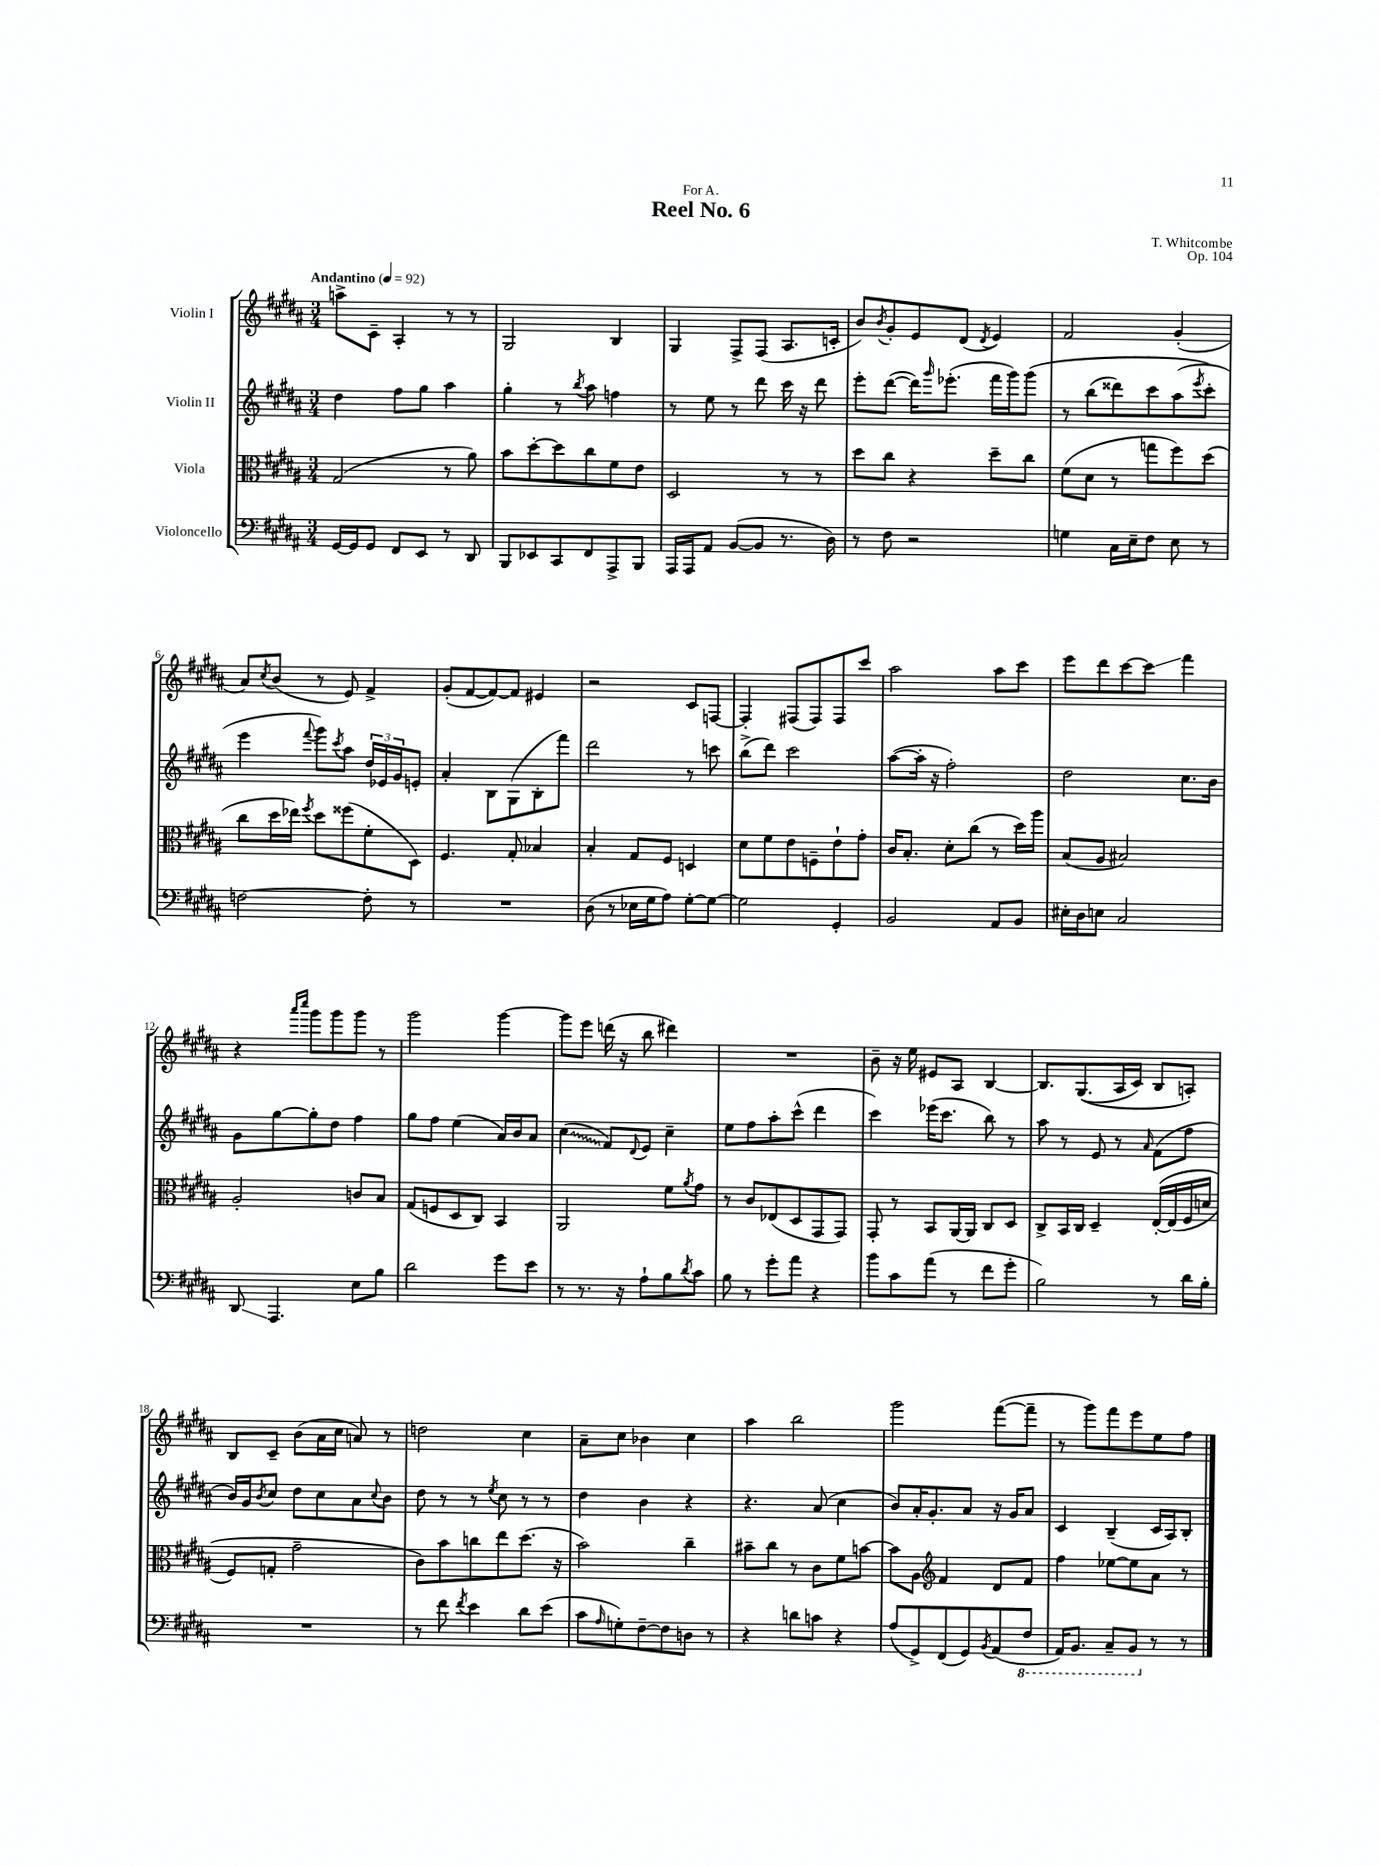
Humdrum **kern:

**kern	**kern	**kern	**kern
*staff4	*staff3	*staff2	*staff1
*clefF4	*clefC3	*clefG2	*clefG2
*k[f#c#g#d#a#]	*k[f#c#g#d#a#]	*k[f#c#g#d#a#]	*k[f#c#g#d#a#]
*M3/4	*M3/4	*M3/4	*M3/4
*MM92	*MM92	*MM92	*MM92
[16GG#	(2G#	4dd#	8aa^
16GG#]	.	.	.
8GG#	.	.	8c#~
8FF#	.	8ff#	4A#'
8EE	.	8gg#	.
8r	8r	4aa#	8r
8DD#	8a#)	.	8r
=	=	=	=
8BBB	8b	4gg#'	2G#
8EE-	[8dd#'	.	.
8CC#	8dd#]	8r	.
.	.	8qbb	.
8FF#	8cc#	8aa#	.
8AAA#^	8f#	4ff	4B
8BBB	8e	.	.
=	=	=	=
16AAA#	2D#	8r	4G#
16AAA#	.	.	.
8AA#	.	8ee	.
([8BB	.	8r	8F#^
8BB]	.	8ddd#	(8F#
8.r	8r	16ccc#	8.A#
.	.	16r	.
.	8r	8ddd#	.
16D#)	.	.	16c'
=	=	=	=
8r	8dd#	8eee'	8b)
.	.	.	8qb
8F#	8cc#	([8ddd#	8g#'
2r	4r	16ddd#])	8e
.	.	16qqggg#	.
.	.	(8.eee-'	.
.	.	.	(8d#
.	.	.	8qd#
.	8dd#~	16fff#	4e)
.	.	16ggg#)	.
.	8cc#	&(8ggg#	.
=	=	=	=
4G	(8f#	8r	2f#
.	8d#	(8bb	.
16C#	8r	8ddd##)	.
16E~	.	.	.
8F#	8gg	8ccc#	.
8E	8ff#)	(8aa#	(4g#'
.	.	8qeee	.
8r	(8dd#	8ccc#'&)	.
=	=	=	=
[2F	8cc#	4eee	8a#)
.	.	.	8qcc#
.	16dd#	.	(8b
.	16ee-)	.	.
.	8qff#	8qqfff#	.
.	8dd#	8ggg#)	8r
.	.	8qccc#	.
.	(8ff##	8aa#	8e)
8F']	8f#'	24dd#	4f#^
.	.	24e-	.
.	.	24g#	.
8r	8D#)	8e'	.
=	=	=	=
2.r	4.F#	4a#'	(8g#'
.	.	.	[8f#
.	.	8B	8f#_)
.	8G#'	(8G#	8f#]
.	4B-	8B'	4e#
.	.	8fff#)	.
=	=	=	=
(8D#	4B'	2ddd#	2r
8r	.	.	.
16E-	8G#	.	.
16G#	.	.	.
8A#)	8F#	.	.
[8G#'	4D	8r	8c#
8G#_	.	8ccc	[8F
=	=	=	=
2G#]	8d#	(8bb^	4F']
.	8f#	8ddd#)	.
.	8e	2ccc#	(8F#
.	8F~	.	8F#)
4GG#'	8e`	.	8F#
.	8g#'	.	8ccc#
=	=	=	=
2BB	16c#	([8aa#	2aa#
.	8.B'	.	.
.	.	16aa#']	.
.	.	16r	.
.	8d#'	2ff#')	.
.	(8cc#	.	.
8AA#	8r	.	8aa#
8BB	16dd#)	.	8ccc#
.	16aa#	.	.
=	=	=	=
16E#'	(8B	2dd#	8eee
16D#	.	.	.
8E	8A#	.	8ddd#
2C#	2B#)	.	[8ccc#
.	.	.	8ccc#]
.	.	8.cc#	4fff#
.	.	16b	.
=	=	=	=
8DD#	2A#'	8g#	4r
4.AAA#	.	[8gg#	.
.	.	.	16qqaaa#
.	.	.	16qqcccc#
.	.	8gg#']	8ggg#
.	.	8dd#	8ggg#
8E	8c	4ff#	8ggg#
8B	8B	.	8r
=	=	=	=
2d#	(8G#	8gg#	2ggg#
.	8F	8ff#	.
.	8D#	(4ee	.
.	8C#)	.	.
8g#	4BB	16a#)	[4ggg#
.	.	16b	.
8e	.	8a#	.
=	=	=	=
8r	2AA#	(4cc#	8ggg#]
8.r	.	.	8eee
.	.	8f#)	(16ddd
16r	.	.	16r
.	.	8qqd#	.
8A#`	.	8e	8bb
8B	8f#	4cc#~	4ddd#)
8qd#	8qa#	.	.
8c#	8g#	.	.
=	=	=	=
8B	8r	8ee	2.r
8r	8c#	8ff#	.
8g#'	(8E-	8aa#'	.
8a#	8D#	(8ccc#^^	.
4r	8GG#	4ddd#	.
.	8GG#)	.	.
=	=	=	=
8b	8GG#'	4ccc#)	8b~
8c#	8r	.	16r
.	.	.	16ee
(8a#	8BB	(16eee-	8e#
.	.	8.ccc#	.
8r	[16AA#	.	8A#
.	16AA#]	.	.
8f#	8C#	8bb)	[4B
8g#'	8D#	8r	.
=	=	=	=
2B)	8C#^	8aa#	8.B]
.	16BB	8r	.
.	16C#	.	&((8.G#
.	4D#~	8e	.
.	.	8r	16A#
.	.	.	16c#)
.	.	16qqa#	.
8r	&([16E'	(8f#	8B
.	(16E]	.	.
16d#	16F#	8ff#	8A'&)
16B'	16d	.	.
=	=	=	=
2.r	8F#)	16b)	8B
.	.	16g#	.
.	.	8qb	.
.	8G'	8cc#	8c#~
.	2g#~	8dd#	(8b
.	.	8cc#	16a#
.	.	.	16cc#
.	.	8a#	8a)
.	.	8qqcc#	.
.	.	8b	8r
=	=	=	=
8r	8c#&)	8dd#	2dd
8f#	8b	8r	.
8qf#	.	.	.
4e	8cc	8r	.
.	.	8qee	.
.	8ee	8cc#	.
8d#	(8.dd#	8r	4cc#
(8e	.	8r	.
.	16r	.	.
=	=	=	=
8c#	2b)	4dd#	8a#~
16qqA#	.	.	.
8G')	.	.	8cc#
[8F#~	.	4b	4b-
8F#]	.	.	.
8D	4cc#~	4r	4cc#
8r	.	.	.
=	=	=	=
4r	8b#~	4.r	4aa#
.	8cc#	.	.
8d	8r	.	2bb
8c	8c#	(8a#	.
4r	8f#	4cc#	.
.	[8b	.	.
=	=	=	=
(8A#	8b]	8b)	2ggg#
8GG#^)	8A#	16a#'	.
.	.	8.g#'	.
*	*clefG2	*	*
(8FF#	4f#	.	.
8GG#)	.	8a#	.
8qBB	.	.	.
(8AA#	8d#	16r	([8fff#
.	.	16g#	.
8FF#	8f#	8a#	8fff#~]
=	=	=	=
16AAA#)	4ff#	4c#	8r
8.BBB	.	.	.
.	.	.	8ggg#)
8CC#~	[8ee-	(4B~	8fff#
8BBB	8ee-]	.	8eee
8r	8a#	16c#	8ee
.	.	16A#)	.
8r	8r	8B'	8ff#
==	==	==	==
*-	*-	*-	*-
